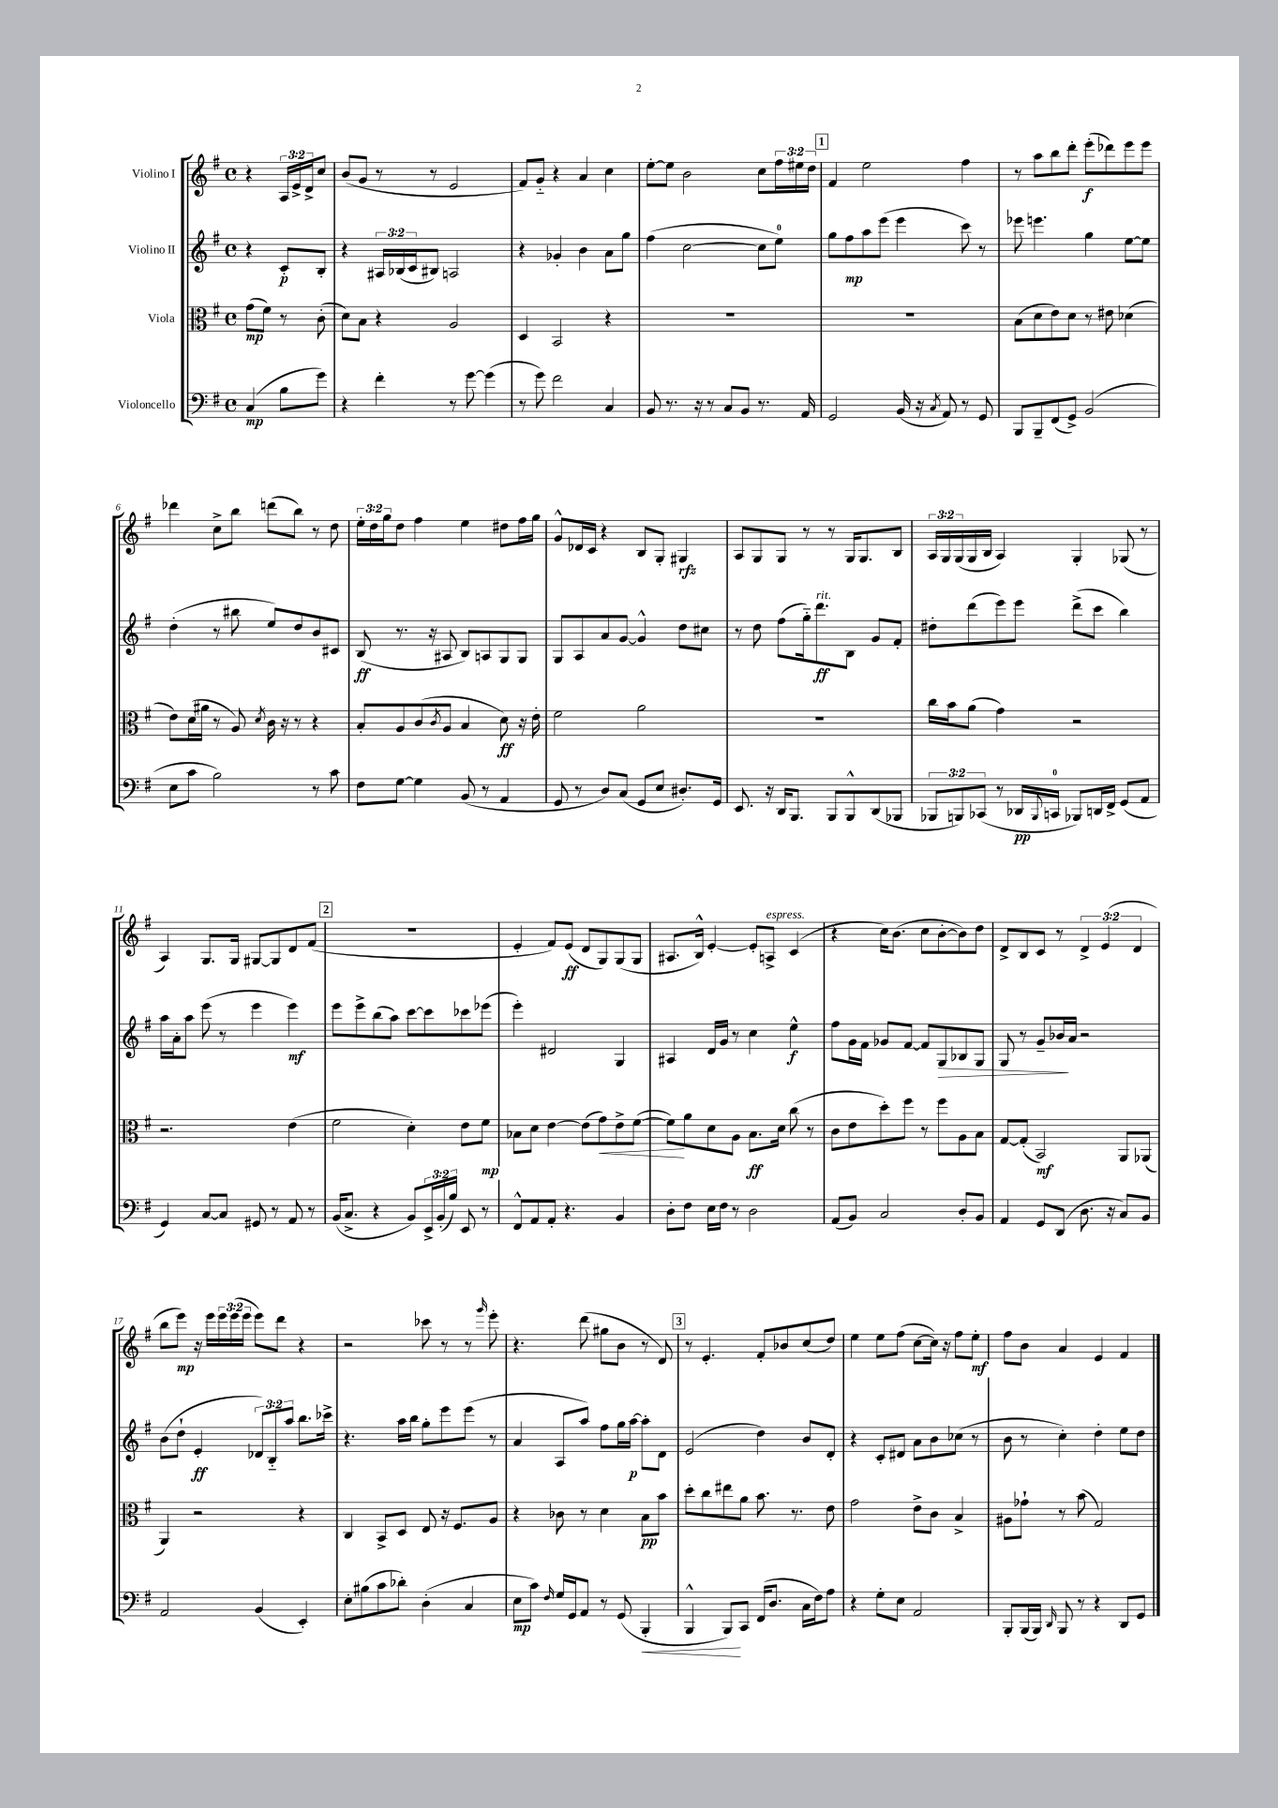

**kern	**kern	**kern	**kern
*staff4	*staff3	*staff2	*staff1
*clefF4	*clefC3	*clefG2	*clefG2
*k[f#]	*k[f#]	*k[f#]	*k[f#]
*M4/4	*M4/4	*M4/4	*M4/4
*met(c)	*met(c)	*met(c)	*met(c)
(4C/	(8g\L	4r	4r
.	8f#\J)	.	.
8B\L	8r	8c'/L	24A/LL
.	.	.	24e^/
.	.	.	24d^/J
8g\J)	(8c'\	8B'/J	8cc/J
=	=	=	=
4r	8d\L)	4r	(8b/L
.	8B\J	.	8g/J
4f#'\	4r	24A#/LL	8r
.	.	(24B-/	.
.	.	24c/J	.
.	.	8B#/J)	8r
8r	2A/	2A/	2e/
[8g\	.	.	.
(4g\]	.	.	.
=	=	=	=
8r	4D/	4r	8f#/L)
8g\)	.	.	8g'~/J
2f#\	2BB/	4g-'/	4r
.	.	4b\	4a/
4C/	4r	8a\L	4cc\
.	.	8gg\J	.
=	=	=	=
8BB/	1r	(4ff#\	[8ee'\L
8.r	.	.	8ee\]J
.	.	[2cc\	2b\
16r	.	.	.
8r	.	.	.
8C/L	.	.	.
8BB/J	.	.	.
8.r	.	8cc\]L	8cc\L
.	.	8ee\J)	24ff#\L
.	.	.	24ee#\
16AA/	.	.	.
.	.	.	24dd\JJ
=	=	=	=
2GG/	1r	8gg\L	4f#/
.	.	8ff#\	.
.	.	8aa\	2ee\
.	.	(8eee\J	.
(16BB/	.	4eee\	.
16r	.	.	.
8qC/	.	.	.
8AA/)	.	.	.
8r	.	8ccc\)	4ff#\
8GG/	.	8r	.
=	=	=	=
8BBB/L	(8B\L	8eee-\	8r
8BBB~/	8d\	4.eee\	8aa\L
(8FF#/	8e\)	.	8bb\
8GG^/J)	8d\J	.	8ddd'\J
(2BB/	8r	4gg\	(8eee'\L
.	8e#\	.	8ddd-\)
.	(4d-\	[8ee\L	8eee\
.	.	8ee\]J	8eee\J
=	=	=	=
8E\L	8e\L)	(4dd'\	4ddd-\
8c\J	(16d\L	.	.
.	16a#\JJ	.	.
2B\)	8r	8r	8cc^\L
.	8A/)	8bb#\	8bb\J
.	8qd/	.	.
.	16c\	8ee/L)	(8ddd\L
.	16r	.	.
.	8r	8dd/	8bb\J)
8r	4r	8b/	8r
8c\	.	8c#/J	8dd\
=	=	=	=
8F#\L	8B'/L	(8B/	24ee'\LL
.	.	.	24dd\
.	.	.	24gg\J
[8G\J	8A/	8.r	8dd\J
4G\]	(8c/	.	4ff#\
.	.	16r	.
.	8qc/	.	.
.	8A/J	8A#/	.
(8BB/	4B/	8B/L)	4ee\
8r	.	8A/	.
4AA/	8d\)	8G/	8dd#\L
.	16r	8G/J	16ff#\L
.	16e'\	.	16gg\JJ
=	=	=	=
8GG/	2f#\	8G/L	8g^^/L
8r	.	8A/	16d-/L
.	.	.	16c/JJ
8D/L)	.	8a/	4r
(8C/J	.	[8g/J	.
8GG/L	2a\	4g^^/]	8B/L
8E/J	.	.	8G'/J
8.D#'/L)	.	8dd\L	4G#/
.	.	8cc#\J	.
16GG/Jk	.	.	.
=	=	=	=
8.EE/	1r	8r	8A/L
.	.	8dd\	8G/
16r	.	.	.
16DD/LK	.	(8ff#\L	8G/J
8.BBB/J	.	.	.
.	.	16gg'~\k)	8r
.	.	8.ddd\	.
8BBB/L	.	.	8r
8BBB^^/	.	8B\J	16G/LK
.	.	.	8.G/
(8DD/	.	8g/L	.
8BBB-/J	.	8f#'/J	8B/J
=	=	=	=
12BBB-/L	16cc\LL	8dd#'\L	24A/LL
.	.	.	24G/
.	16b\J	.	.
12BBB/)	.	.	(24G/
.	(8a\J	(8ddd\	16G/
(12CC-/J	.	.	.
.	.	.	16B/JJ
8r	4g\)	8eee\)	4A/)
16DD-/LL	.	8eee\J	.
8qqBBB/	.	.	.
16CC/JJ	.	.	.
8BBB-/L)	2r	(8ddd^\L	4G'/
16DD/L	.	8ccc\J	.
16FF#^/JJ	.	.	.
(8GG/L	.	4bb\)	(8G-/
8AA/J	.	.	8r
=	=	=	=
4GG/)	2.r	16aa\LL	4A/)
.	.	16a'\J	.
.	.	8aa\J	.
[8C/L	.	(8eee\	8.G/L
8C/]J	.	8r	.
.	.	.	16G/Jk
8GG#/	.	4eee\	[8G#/L
8r	.	.	8G#/]
8AA/	(4e\	4eee\)	8d/
8r	.	.	(8f#/J
=	=	=	=
(16BB/LK	2f#\	8eee\L	1r
8.C^/J	.	.	.
.	.	8eee^\	.
4r	.	(8bb\	.
.	.	8aa\J)	.
8BB/L)	4d'\)	[8ccc\L	.
24EE^/L	.	8ccc\]	.
(24BB'/	.	.	.
24B/JJ)	.	.	.
8EE/	8e\L	8ccc-\	.
8r	8f#\J	(8eee-\J	.
=	=	=	=
8FF#^^/L	8B-\L	4eee'\)	4e'/
8AA/	8d\J	.	.
8AA'/J	[4e\	2d#/	8f#/L)
4.r	.	.	(8e/J
.	(8e\]L	.	8d/L
.	8g\)	.	8G/)
4BB/	8e^\	4G/	(8G/
.	([8f#\J	.	8G/J
=	=	=	=
8D'\L	8f#\]L)	4A#/	8.A#/L
8F#\J	8a\	.	.
.	.	.	16B^^/Jk)
16E\LL	8d\	16d/LL	[4e'/
16F#\JJ	.	16g/JJ	.
8r	8A\J	8r	.
2D\	8.B\L	4cc\	8e'/]L
.	.	.	8A^/J
.	16d\Jk	.	.
.	(8cc\	4ee^^\	(4c/
.	8r	.	.
=	=	=	=
(8AA/L	8c\L	8ff#\L	4r
8BB/J)	8e\	16g\L	.
.	.	16f#\JJ	.
2C/	8dd'\)	8g-/L	16cc\LK)
.	.	.	(8.b\J
.	8ff#\J	[8f#/J	.
.	8r	8f#/]L	8cc\L
.	8ff#\L	8G/	[8b'\
8D'/L	8A\	8B-/	8b\])
8BB/J	8B\J	8G/J	8dd\J
=	=	=	=
4AA/	[8G/L	8G/	8d^/L
.	(8G'/]J	8r	8B/
8GG/L	2BB/)	8g~/L	8c/J
(8DD/J	.	16b-/L	8r
.	.	16a/JJ	.
8.D\	.	2r	6d^/
.	.	.	(6e/
16r	.	.	.
8C/L)	8AA/L	.	.
.	.	.	6d/
8BB/J	(8AA-/J	.	.
=	=	=	=
2AA/	4AA/)	(8b\L	8bb\L
.	.	8dd`\J	8eee\J)
.	2r	4e'/	16r
.	.	.	16eee\LL
.	.	.	24eee\
.	.	.	(24eee\
.	.	.	24eee\JJ
(4BB/	.	12d-/L)	8eee\L)
.	.	12B'~/	.
.	.	.	8ddd\J
.	.	12aa/J	.
4EE'/)	4r	8.bb\L	4r
.	.	16ccc-^\Jk	.
=	=	=	=
8E'\L	4C/	4.r	2r
(8B#\	.	.	.
8c\	8BB^/L	.	.
8d-'\J)	8D/J	16aa\LL	.
.	.	16bb\JJ	.
(4D'\	8E/	8gg'\L	8ccc-\
.	16r	8eee\	8r
.	8.F#/L	.	.
4C/	.	(8eee\J	8r
.	.	.	16qqggg/
.	8A/J	8r	8eee'\
=	=	=	=
8E\L	4r	4a/	4.r
8c\J)	.	.	.
16qqF#/	.	.	.
16G/LL	8c-\	8A/L	.
16GG/J	.	.	.
8AA/J	8r	8aa/J)	(8ddd\
8r	4d\	8ff#\L	8gg#\L
(8GG/	.	16gg\L	8b\J
.	.	[16aa\JJ	.
4BBB'/	8B\L	8aa'\]L	8r
.	8b\J	8d\J	8d/)
=	=	=	=
4BBB^^/	8dd'\L	(2e/	8r
.	8cc\	.	4.e'/
8BBB/L)	8ee#\	.	.
8CC/J	8a\J	.	.
(16FF#/LK	8.b\	4dd\)	8f#'/L
8.D/J	.	.	.
.	.	.	8b-/
.	8.r	.	.
16C\LL	.	8b/L	(8cc/
16F#\J)	.	.	.
8A\J	8e\	8d'/J	8dd/J)
=	=	=	=
4r	2g\	4r	4ee\
8G'\L	.	8c'/L	8ee\L
8E\J	.	8d#/J	(8ff#\J
2AA/	8e^\L	8a\L	[8cc\L
.	8c\J	8b\	16cc\]Jk)
.	.	.	16r
.	4B^/	(8cc-\J	8ff#\L
.	.	8r	8ee'\J
=	=	=	=
8BBB'/L	8A#\L	8b\	8ff#\L
(16BBB/L	8g-`\J	8r	8b\J
16BBB/JJ)	.	.	.
16qqDD/	.	.	.
8BBB/	8r	4cc'\)	4a/
8r	(8b\	.	.
4r	2G/)	4dd'\	4e/
8DD/L	.	8ee\L	4f#/
8GG/J	.	8dd\J	.
==	==	==	==
*-	*-	*-	*-
